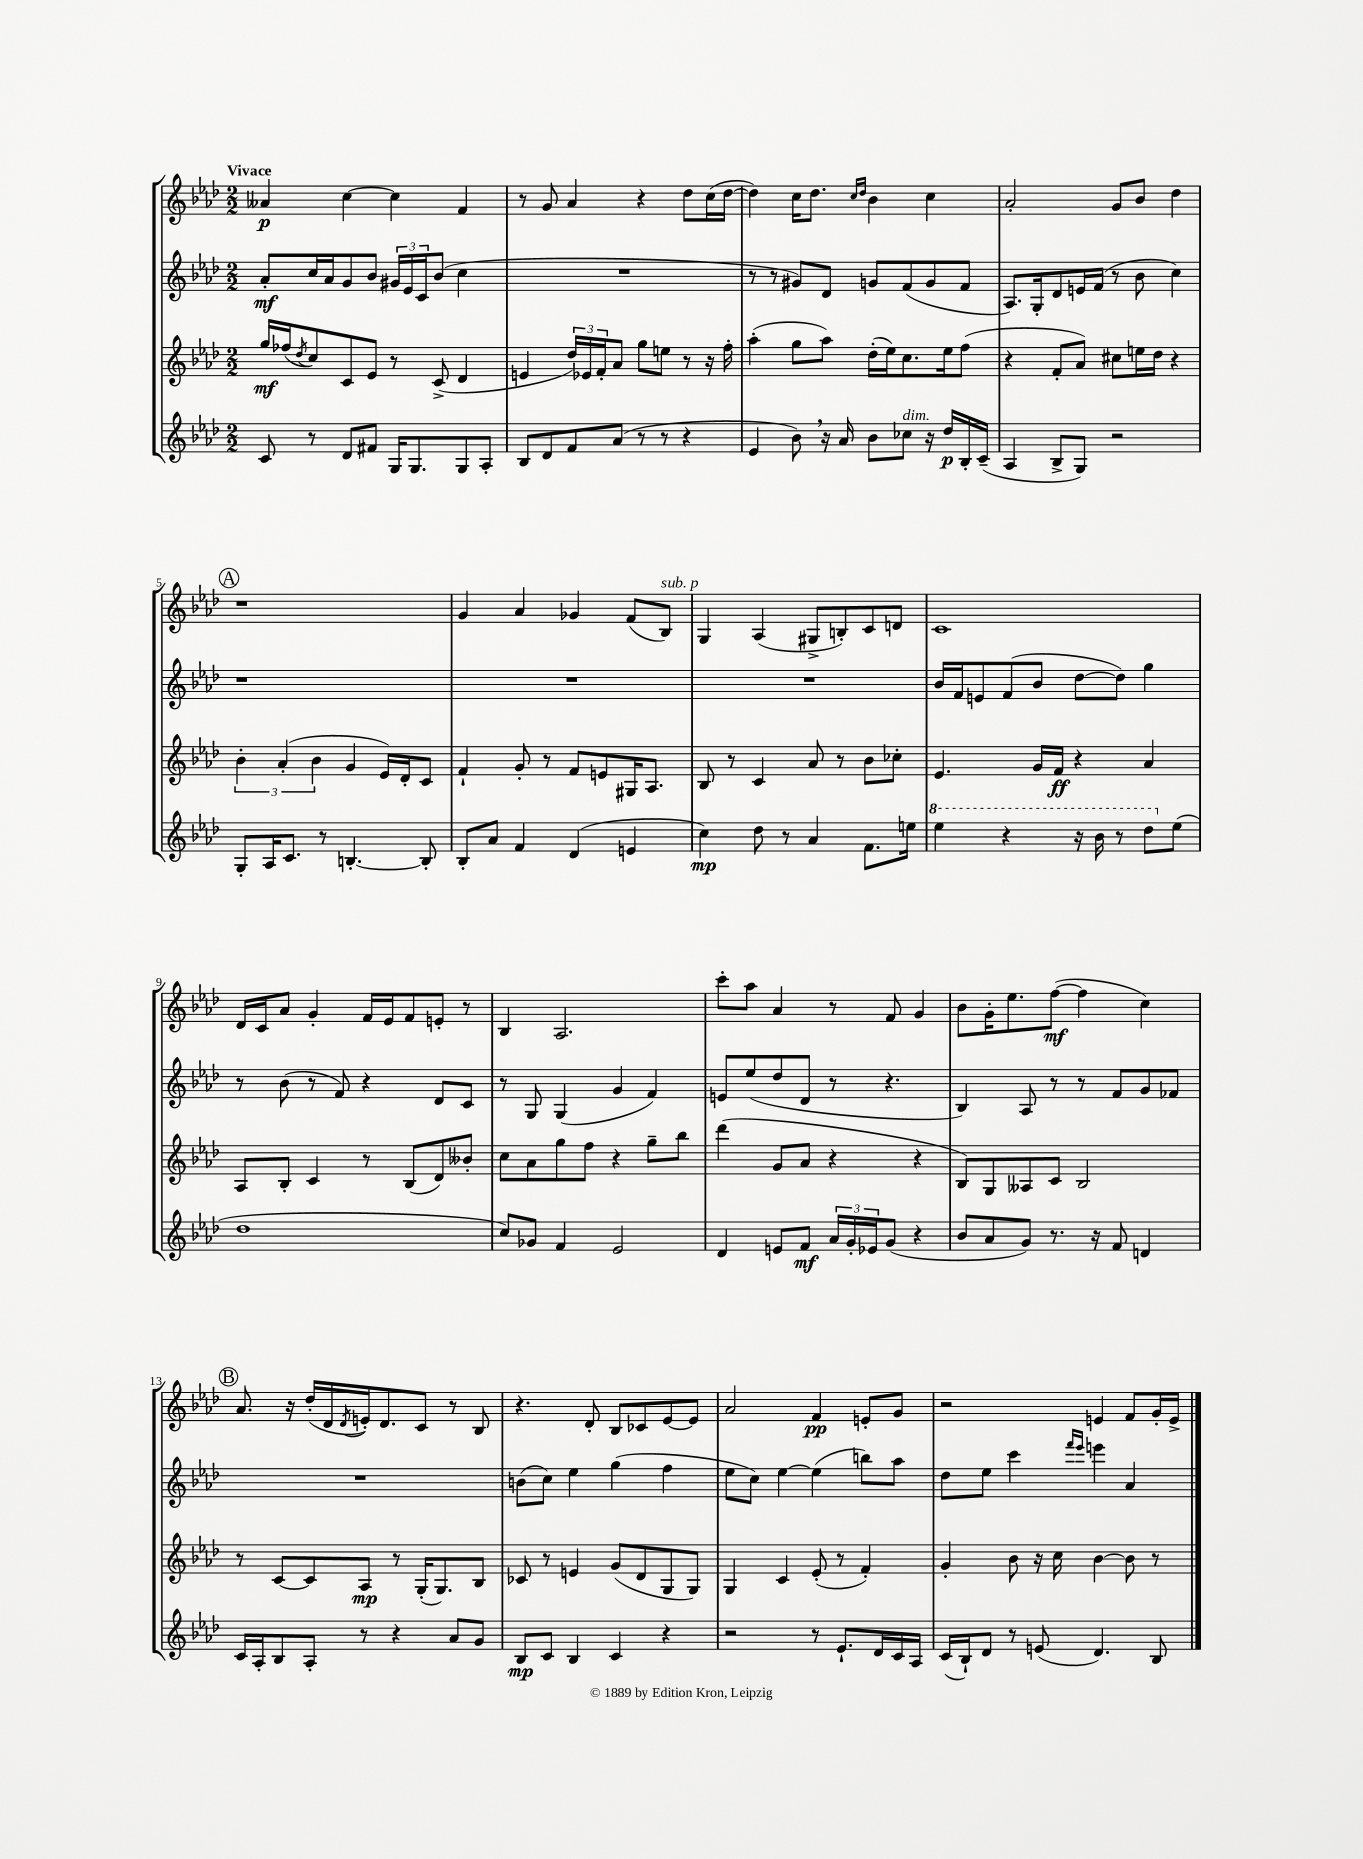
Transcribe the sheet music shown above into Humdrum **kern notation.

**kern	**kern	**kern	**kern
*staff4	*staff3	*staff2	*staff1
*clefG2	*clefG2	*clefG2	*clefG2
*k[b-e-a-d-]	*k[b-e-a-d-]	*k[b-e-a-d-]	*k[b-e-a-d-]
*M2/2	*M2/2	*M2/2	*M2/2
8c	16gg	8a-'	4a--
.	(16ff-	.	.
.	8qdd-	.	.
8r	8cc)	16cc	.
.	.	16a-	.
8d-	8c	8g	[4cc
8f#	8e-	8b-	.
16G	8r	24g#	4cc]
.	.	24e-	.
8.G	.	.	.
.	.	24c	.
.	(8c^	(8b-	.
8G	4d-	4cc	4f
8A-'	.	.	.
=	=	=	=
8B-	4e	1r	8r
8d-	.	.	8g
8f	24dd-)	.	4a-
.	24e-	.	.
.	24f'	.	.
(8a-	8a-	.	.
8r	8gg	.	4r
8r	8ee	.	.
4r	8r	.	8dd-
.	16r	.	(16cc
.	16ff'	.	[16dd-
=	=	=	=
4e-	(4aa-'	8r	4dd-])
.	.	8r	.
8b-)	8gg	8g#)	16cc
.	.	.	8.dd-
16r	8aa-)	8d-	.
16a-	.	.	.
.	.	.	16qqcc
.	.	.	16qqdd-
8b-	(16dd-'	8g	4b-
.	16ee-)	.	.
8cc-	8.cc	(8f	.
16r	.	8g	4cc
16dd-	16ee-	.	.
16B-'	(8ff	8f	.
(16c~	.	.	.
=	=	=	=
4A-	4r	8.A-)	2a-'
.	.	16G'	.
8B-^	8f'	8d-	.
8G)	8a-)	16e	.
.	.	(16f	.
2r	8cc#	8r	8g
.	16ee	8b-	8b-
.	16dd-	.	.
.	4r	4cc)	4dd-
=	=	=	=
8G'	6b-'	1r	1r
16A-	.	.	.
.	(6a-'	.	.
8.c	.	.	.
.	6b-	.	.
8r	.	.	.
[4.B'	4g	.	.
.	16e-)	.	.
.	16d-'	.	.
8B']	8c	.	.
=	=	=	=
8B-'	4f`	1r	4g
8a-	.	.	.
4f	8g'	.	4a-
.	8r	.	.
(4d-	8f	.	4g-
.	8e	.	.
4e	16G#	.	(8f
.	8.A-	.	.
.	.	.	8B-)
=	=	=	=
4cc)	8B-	1r	4G
.	8r	.	.
8dd-	4c	.	(4A-
8r	.	.	.
4a-	8a-	.	8G#^
.	8r	.	8B')
8.f	8b-	.	8c
.	8cc-'	.	8d
16ee	.	.	.
=	=	=	=
4eee-	4.e-	16b-	1c
.	.	16f	.
.	.	8e	.
4r	.	(8f	.
.	16g	8b-	.
.	16f	.	.
16r	4r	[8dd-	.
16bb-	.	.	.
8r	.	8dd-])	.
8ddd-	4a-	4gg	.
(8ee-	.	.	.
=	=	=	=
1dd-	8A-	8r	16d-
.	.	.	16c
.	8B-'	(8b-	8a-
.	4c	8r	4g'
.	.	8f)	.
.	8r	4r	16f
.	.	.	16e-
.	(8B-	.	8f
.	8d-)	8d-	8e'
.	8b--'	8c	8r
=	=	=	=
8cc)	8cc	8r	4B-
8g-	8a-	8G	.
4f	8gg	(4G	2.A-
.	8ff	.	.
2e-	4r	4g	.
.	8gg~	4f)	.
.	8bb-	.	.
=	=	=	=
4d-	(4ddd-	8e	8ccc'
.	.	(8ee-	8aa-
8e	8g	8dd-	4a-
8f	8a-	8d-	.
24a-	4r	8r	8r
24g'	.	.	.
24e-	.	.	.
(8g	.	4.r	8f
4r	4r	.	4g
=	=	=	=
8b-	8B-)	4B-)	8b-
8a-	8G	.	16g'
.	.	.	8.ee-
8g)	8A--	8A-	.
8.r	8c	8r	([8ff
.	2B-	8r	4ff]
16r	.	.	.
8f	.	8f	.
4d	.	8g	4cc)
.	.	8f-	.
=	=	=	=
16c	8r	1r	8.a-
16A-'	.	.	.
8B-	[8c	.	.
.	.	.	16r
8A-'	8c]	.	(16dd-'
.	.	.	16d-
.	.	.	8qd-
8r	8A-	.	16e')
.	.	.	8.d-
4r	8r	.	.
.	(16G'	.	8c
.	8.G)	.	.
8a-	.	.	8r
8g	8B-	.	8B-
=	=	=	=
8B-	8c-	(8b	4.r
8c	8r	8cc)	.
4B-	4e	4ee-	.
.	.	.	8d-'
4c	(8g	(4gg	8B-
.	8d-	.	8c-
4r	8G	4ff	[8e-
.	8G)	.	8e-]
=	=	=	=
2r	4G	8ee-	2a-
.	.	8cc)	.
.	4c	[4ee-	.
8r	(8e-'	(4ee-]	4f
8.e-`	8r	.	.
.	4f')	8bb)	8e'
16d-	.	.	.
16c	.	8aa-	8g
16A-	.	.	.
=	=	=	=
(16c	4g'	8dd-	2r
16B-`)	.	.	.
8d-	.	8ee-	.
8r	8b-	4ccc	.
(8e	16r	.	.
.	16cc	.	.
.	.	16qqfff	.
.	.	16qqeee-	.
4.d-)	[4b-	4eee	4e
.	8b-]	4a-	8f
8B-	8r	.	16g'
.	.	.	16e^
==	==	==	==
*-	*-	*-	*-
